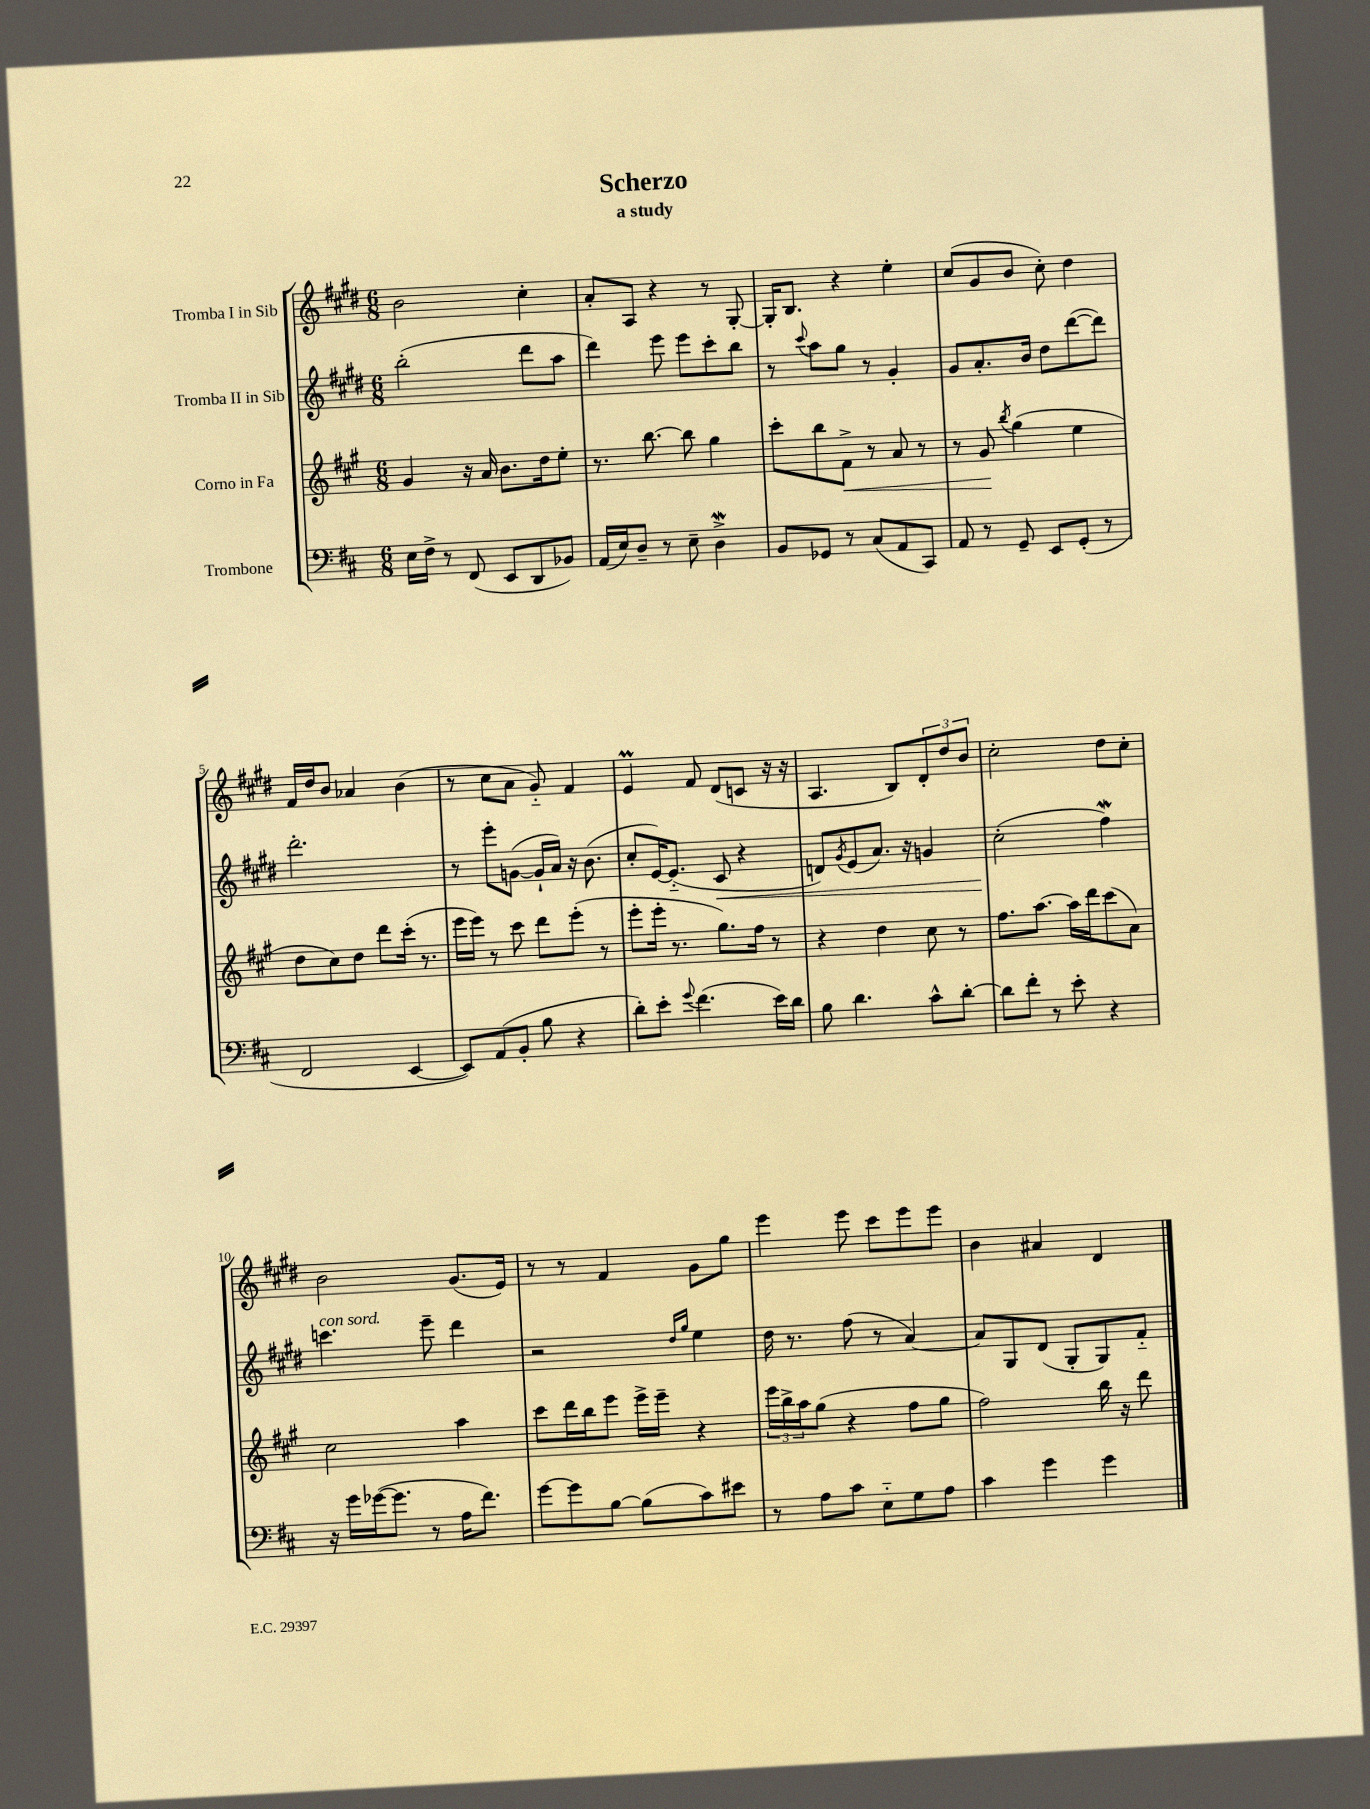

**kern	**kern	**dynam	**kern	**dynam	**kern
*part4	*part3	*part3	*part2	*part2	*part1
*staff4	*staff3	*staff3	*staff2	*staff2	*staff1
*I"Trombone	*I"Corno in Fa	*	*I"Tromba II in Sib	*	*I"Tromba I in Sib
*clefF4	*clefG2	*	*clefG2	*	*clefG2
*k[f#c#]	*k[f#c#g#]	*	*k[f#c#g#d#]	*	*k[f#c#g#d#]
*M6/8	*M6/8	*	*M6/8	*	*M6/8
=1	=1	=1	=1	=1	=1
16E\LL	4g#/	.	(2bb'\	.	2b\
16F#^\JJ	.	.	.	.	.
8r	.	.	.	.	.
(8FF#/	16r	.	.	.	.
.	16a/	.	.	.	.
8EE/L	8.b\L	.	.	.	.
8DD/	.	.	8ddd#\L	.	4cc#'\
.	16dd\k	.	.	.	.
8BB-X/J)	8ee'\J	.	8aa\J	.	.
=2	=2	=2	=2	=2	=2
(16AA/LL	8.r	.	4ddd#\)	.	8a'/L
16E/J)	.	.	.	.	.
8D~/J	.	.	.	.	8A/J
.	[8.bb\	.	.	.	.
8r	.	.	8eee\	.	4r
8E~\	8bb\]	.	8eee\L	.	.
4Dw^\	4gg#\	.	8ccc#'\	.	8r
.	.	.	8bb\J	.	[8G#'/
=3	=3	=3	=3	=3	=3
8BB/L	8ccc#'\L	.	8r	.	16G#'/KL]
.	.	.	.	.	8.B/J
.	.	.	8qqccc#/	.	.
8GG-X/J	8bb\	.	8aa\L	.	.
!	!	!LO:HP:b	!	!	!
8r	8f#^\J	<	8gg#\J	.	4r
(8C#/L	8r	.	8r	.	.
8AA/	8a/	.	4g#'/	.	4ee'\
8CC#/J)	8r	.	.	.	.
=4	=4	=4	=4	=4	=4
8AA/	8r	.	8g#/L	.	(8cc#/L
8r	8g#/	.	8.a'/	.	8g#/
.	8qbb/	.	.	.	.
8GG~/	(4gg#\	[	.	.	8b/J
.	.	.	16b/Jk	.	.
8EE/L	.	.	8dd#\L	.	8cc#'\)
(8GG'/J	4ee\	.	([8ddd#\	.	4dd#\
8r	.	.	8ddd#\J])	.	.
!!LO:LB:g=z
=5	=5	=5	=5	=5	=5
2FF#/	8dd\L	.	2.ddd#'\	.	16f#/LL
.	.	.	.	.	16dd#/J
.	8cc#\)	.	.	.	8b/J
.	8dd\J	.	.	.	4a-X/
.	8ddd\L	.	.	.	.
[4EE/	(16ccc#'\Jk	.	.	.	(4b\
.	8.r	.	.	.	.
=6	=6	=6	=6	=6	=6
8EE/L])	16eee\LL	.	8r	.	8r
.	16eee\JJ)	.	.	.	.
(8AA/	8r	.	8eee'\L	.	8cc#\L
8BB'/J	8ccc#\	.	([8gn\J	.	8a\J
8B\	8ddd\L	.	16g`/LL]	.	8g#/)
.	.	.	16a/JJ)	.	.
4r	(8eee'\J	.	16r	.	4f#/
.	.	.	(8.b\	.	.
.	8r	.	.	.	.
=7	=7	=7	=7	=7	=7
8d'\L)	8eee'\L	.	8cc#'/L	.	4eM/
8e'\J	16eee'\Jk	.	[16e/K)	.	.
.	8.r	.	(8.e/J]	.	.
8qqg/	.	.	.	.	.
(4.f#\	.	.	.	.	8f#/
!	!	!	!	!LO:HP:b	!
.	8.gg#\L)	.	8c#/	<	(8d#/L
.	.	.	4r	.	8cn/J
.	16ff#\Jk	.	.	.	.
16e\LL)	8r	.	.	.	16r
16d\JJ	.	.	.	.	16r
=8	=8	=8	=8	=8	=8
8B\	4r	.	8dn/L)	.	4.A/
.	.	.	8qg#/	.	.
4.d\	.	.	(8e/	.	.
.	4dd\	.	8.a/J)	.	.
.	.	.	.	.	8B/L)
.	.	.	16r	.	.
8c#^^\L	8cc#\	.	4gn/	.	12d#'/
.	.	.	.	.	12dd#/
[8d'\J	8r	.	.	.	.
.	.	.	.	.	12b/J
=9	=9	=9	=9	=9	=9
8d\L]	8.ff#\L	.	(2cc#'\	.	2cc#'\
8f#'\J	.	.	.	.	.
.	[8.aa\J	.	.	.	.
8r	.	.	.	.	.
8e'\	16aa\LL]	.	.	.	.
.	16ddd\J	.	.	.	.
4r	(8ccc#\	.	4ff#W\)	[	8dd#\L
.	8a\J)	.	.	.	8cc#'\J
!!LO:LB:g=z
=10	=10	=10	=10	=10	=10
!	!	!	!LO:TX:a:i:t=con sord.	!	!
16r	2cc#\	.	4.cccn\	.	2b\
16g\LL	.	.	.	.	.
([16g-X\J	.	.	.	.	.
8.g-\J]	.	.	.	.	.
8r	.	.	8eee~\	.	.
16A\KL	4aa\	.	4ddd#\	.	(8.g#/L
8.f#\J)	.	.	.	.	.
.	.	.	.	.	16e/Jk)
=11	=11	=11	=11	=11	=11
[8g\L	8ccc#\L	.	2r	.	8r
8g\]	16ddd\L	.	.	.	8r
.	16bb\J	.	.	.	.
[8B\J	8eee\J	.	.	.	4f#/
(8B\L]	16eee^\LL	.	.	.	.
.	16eee~\JJ	.	.	.	.
.	.	.	16qqdd#/LL	.	.
.	.	.	16qqgg#/JJ	.	.
8c#\)	4r	.	4ee\	.	8g#\L
8e#X\J	.	.	.	.	8gg#\J
=12	=12	=12	=12	=12	=12
8r	24eee\LL	.	16dd#\	.	4eee\
.	24bb^\	.	.	.	.
.	.	.	8.r	.	.
.	24aa\J	.	.	.	.
8A\L	(8gg#\J	.	.	.	.
8c#\J	4r	.	(8ff#\	.	8eee\
8E\L	.	.	8r	.	8ccc#\L
8G\	8ff#\L	.	[4a/)	.	8eee\
8A\J	8gg#\J	.	.	.	8eee\J
=13	=13	=13	=13	=13	=13
4c#\	2ff#\)	.	8a/L]	.	4b\
.	.	.	8G#/	.	.
4g\	.	.	(8d#/J	.	4a#X/
.	.	.	8G#'/L	.	.
4g\	16bb\	.	8G#/)	.	4d#/
.	16r	.	.	.	.
.	8ddd\	.	8f#/J	.	.
==	==	==	==	==	==
*-	*-	*-	*-	*-	*-
